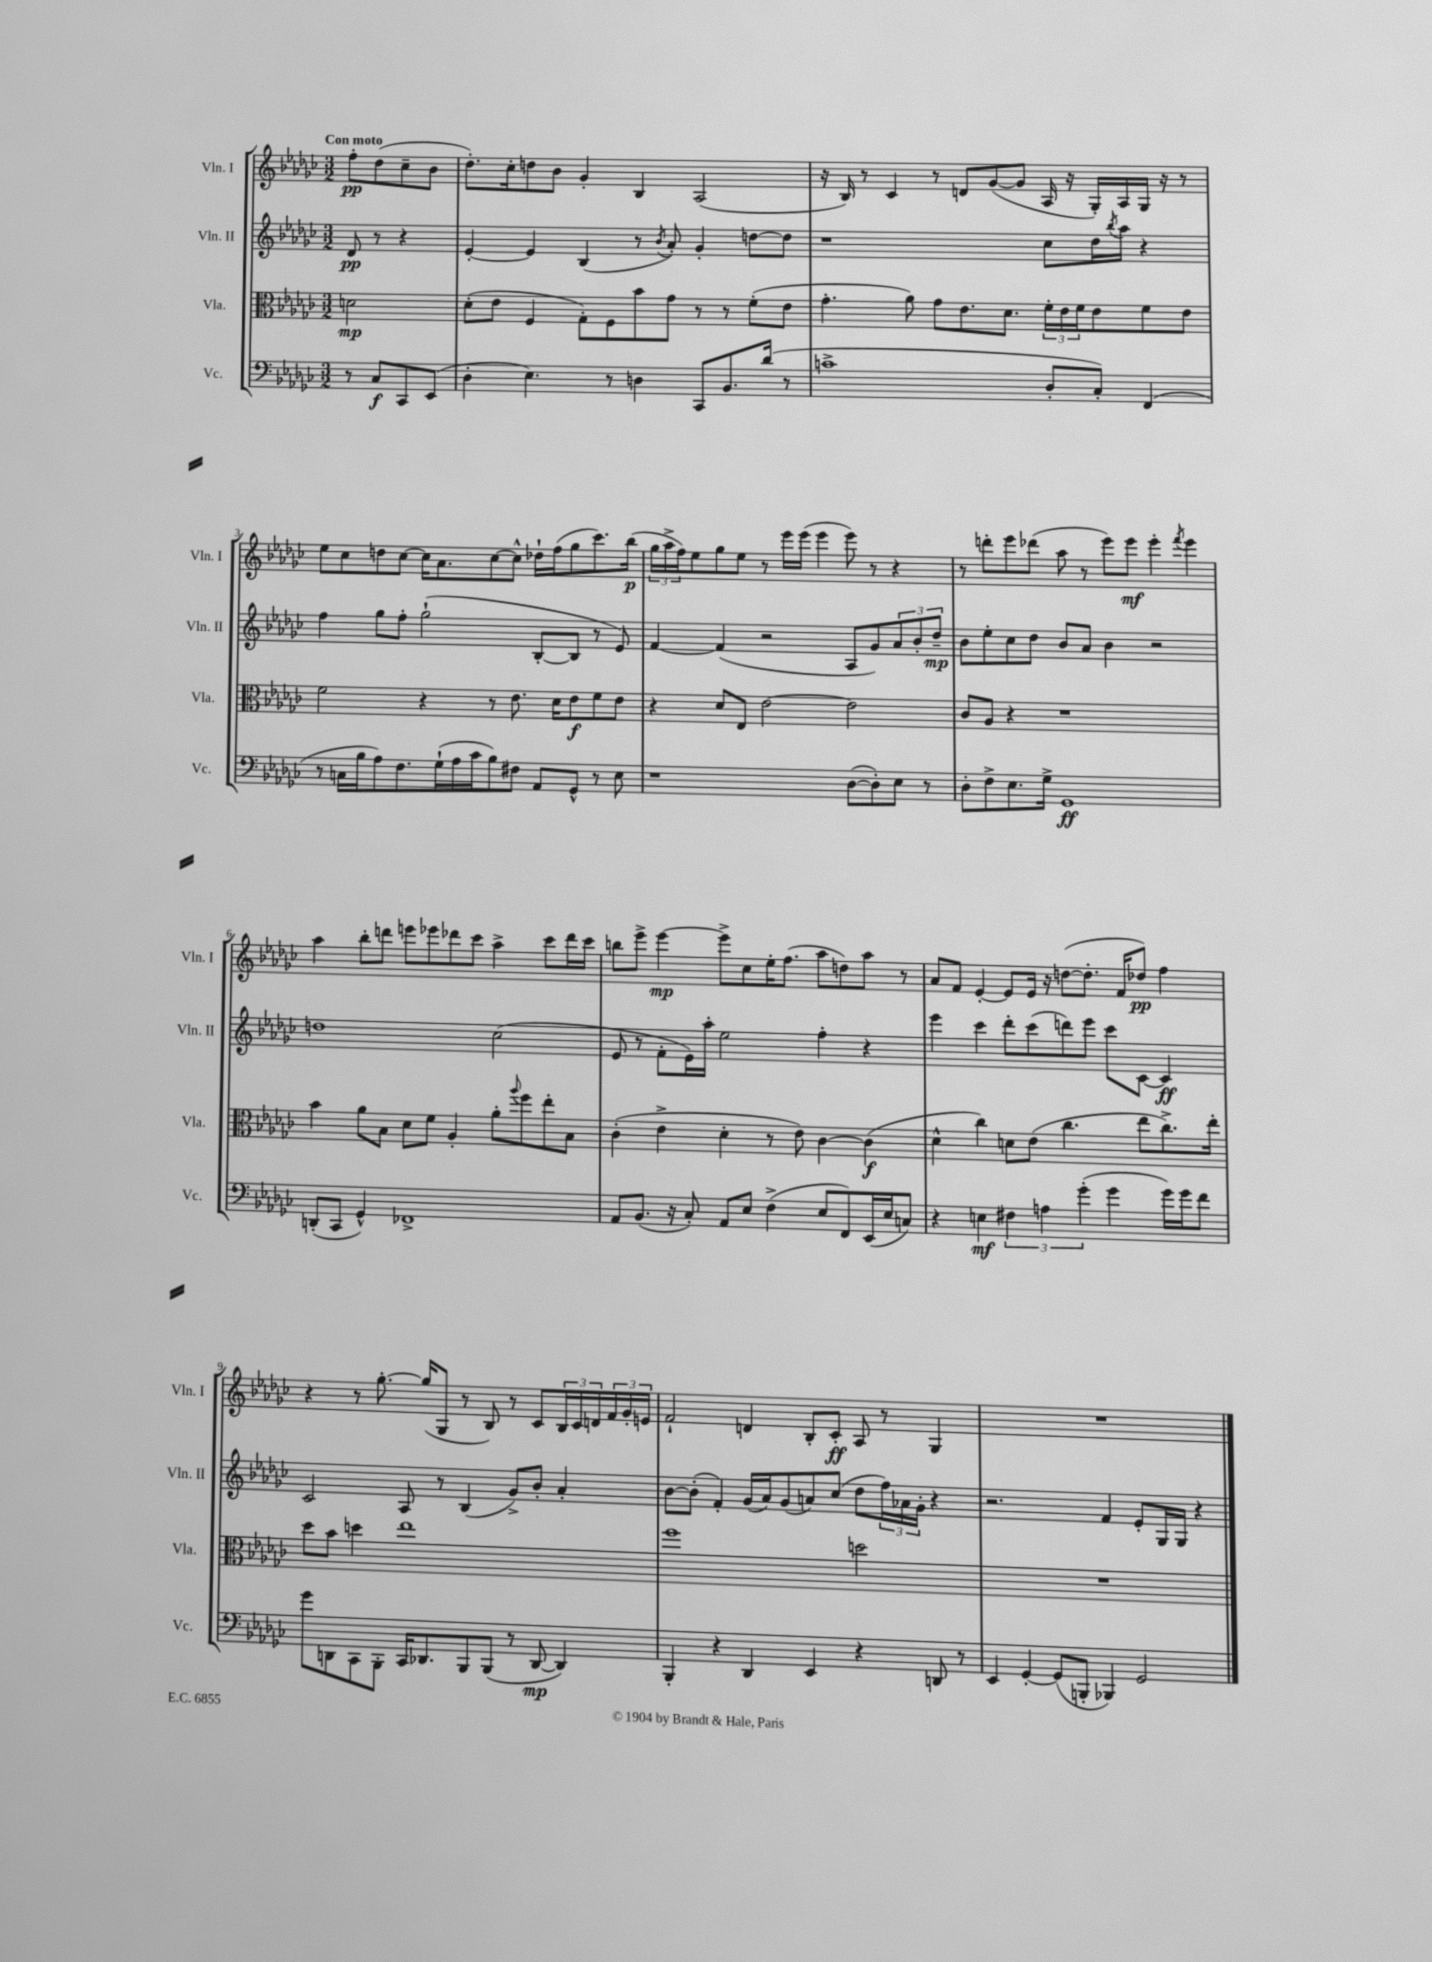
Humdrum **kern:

**kern	**kern	**kern	**kern
*staff4	*staff3	*staff2	*staff1
*clefF4	*clefC3	*clefG2	*clefG2
*k[b-e-a-d-g-c-]	*k[b-e-a-d-g-c-]	*k[b-e-a-d-g-c-]	*k[b-e-a-d-g-c-]
*M3/2	*M3/2	*M3/2	*M3/2
8r	2d	8d-	8ff'
8C-	.	8r	(8dd-
8CC-	.	4r	8cc-~
(8EE-	.	.	8b-
=	=	=	=
4D-'	(8d-'	[4e-'	8.dd-')
.	8e-	.	.
.	.	.	16cc-'
4.E-)	4F	4e-]	8dd
.	.	.	8b-
.	8G-')	(4B-	4g-'
8r	8F	.	.
4D	8b-	8r	4B-
.	.	8qb-	.
.	8g-	8a-')	.
8CC-	8r	4g-'	(2A-
8.BB-	8r	.	.
.	(8f'	[8dd	.
(16d-	.	.	.
8r	8e-	8dd]	.
=	=	=	=
1c^	4.g-'	1r	16r
.	.	.	16B-)
.	.	.	8r
.	.	.	4c-
.	8a-)	.	.
.	8g-	.	8r
.	8.e-	.	8d
.	.	.	([8g-
.	8.d-	.	.
.	.	.	8g-]
8D-'	24f'	8cc-	16A-
.	24e-	.	.
.	.	.	16r
.	24f	.	.
8C-')	8e-	16dd-	16G-')
.	.	8qbb-	.
.	.	16aa-	16A-
(4FF	8f	4r	16G-
.	.	.	16r
.	8e-	.	8r
=	=	=	=
8r	2f	4ff	8ee-
16C	.	.	8cc-
16B-	.	.	.
8A-)	.	8gg-	8dd
8.F	.	8ff'	[8cc-
.	4r	(2gg-`	16cc-]
(16G-`	.	.	8.a-
16A-	.	.	.
16c-	.	.	.
8B-)	8r	.	[8cc-
8F#	8.e-	.	8cc-^^]
8AA-	.	[8B-'	16dd-`
.	16d-	.	(16ff
8GG-^^	8e-	8B-]	8gg-
8r	8f	8r	8.ccc-)
8E-	8e-	8e-)	.
.	.	.	(16bb-
=	=	=	=
1r	4r	[4f	24gg-
.	.	.	24aa-^
.	.	.	24ff)
.	.	.	8ee-
.	8d-	(4f]	8gg-
.	8E-	.	8ee-
.	[2e-	2r	8r
.	.	.	16eee-
.	.	.	(16eee-
.	.	.	4eee-
([8D-	2e-]	8A-	8eee-)
8D-'])	.	8g-)	8r
8E-	.	12a-	4r
.	.	12b-'	.
8r	.	.	.
.	.	12dd-~	.
=	=	=	=
8D-'	8c-	8b-	8r
8F^	8A-	8ee-'	8ddd'
8.E-	4r	8cc-	8eee-
.	.	8dd-	(8ddd-
16G-^	.	.	.
1GG-	1r	8b-	8aa-
.	.	8a-	8r
.	.	4b-	8eee-)
.	.	.	8eee-
.	.	2r	4eee-'
.	.	.	8qfff
.	.	.	4eee-
=	=	=	=
(8DD'	4b-	1dd	4aa-
8CC-	.	.	.
4GG-^^)	8a-	.	8bb-'
.	8B-	.	8ddd
1FF-^	8d-	.	8eee
.	8f	.	8eee-
.	4A-'	.	8ddd-
.	.	.	8ccc-
.	8a-'	(2cc-	4aa-^
.	8qqaa-	.	.
.	8ff	.	.
.	8ee-'	.	8ccc-
.	8B-	.	16ddd-
.	.	.	16ccc-
=	=	=	=
8AA-	(4c-'	8e-	8bb
(8.BB-	.	8r	8eee-^
.	4e-^	8f'	[4eee-
16r	.	.	.
8C-')	.	16e-)	.
.	.	16aa-'	.
8AA-	4d-'	2ee-	8eee-^]
8E-	.	.	8cc-
(4F^	8r	.	16ee-'
.	.	.	(8.ff
.	8e-)	.	.
8E-	[4c-	4ff'	8aa-
8FF)	.	.	8dd)
(16EE-	(4c-]	4r	8aa-
16E-	.	.	.
8C)	.	.	8r
=	=	=	=
4r	4d-^^	4eee-	8a-
.	.	.	8f
4E	4cc-)	4ccc-	[4e-'
6F#	8d	8ddd-'	8e-]
.	(8e-	(8ccc-	16e-
6A	.	.	.
.	.	.	16r
.	4.cc-	8ddd)	([8dd
(6g-'	.	.	.
.	.	8eee-	8.dd']
4g-	.	8ccc-	.
.	.	.	16f
.	8ee-	[8c-	8dd-)
16g-)	8.cc-^)	4c-]	4ff
16g-	.	.	.
8f	.	.	.
.	16ee-'	.	.
=	=	=	=
8g-	8dd-	2c-	4r
8DD	8b-	.	.
8CC-	4dd	.	8r
8BBB-'	.	.	[8.gg-'
16CC-	1ee-	8A-	.
8.DD-	.	.	(16gg-]
.	.	8r	8G-
8BBB-	.	(4B-	8r
(8BBB-	.	.	8B-)
8r	.	8g-^)	8r
[8DD-	.	8b-'	8c-
4DD-])	.	4a-'	24B-
.	.	.	24c-
.	.	.	24d
.	.	.	24f
.	.	.	24g-'
.	.	.	24e
=	=	=	=
4BBB-'	1ff	[8b-	2f`
.	.	(8b-']	.
4r	.	4f')	.
4DD-	.	(16g-	4d
.	.	16a-)	.
.	.	(8g-	.
4EE-	.	8a)	8B-'
.	.	(8cc-	8c-'
4r	2dd	8dd-	8A-
.	.	24ff)	8r
.	.	24a-	.
.	.	24g-'	.
8DD	.	4r	4G-
8r	.	.	.
=	=	=	=
4EE-	1.r	2.r	1.r
[4GG-'	.	.	.
(8GG-]	.	.	.
8BBB'	.	.	.
4BBB-)	.	4f	.
2GG-	.	8e-'	.
.	.	16G-	.
.	.	16G-	.
.	.	4r	.
==	==	==	==
*-	*-	*-	*-
